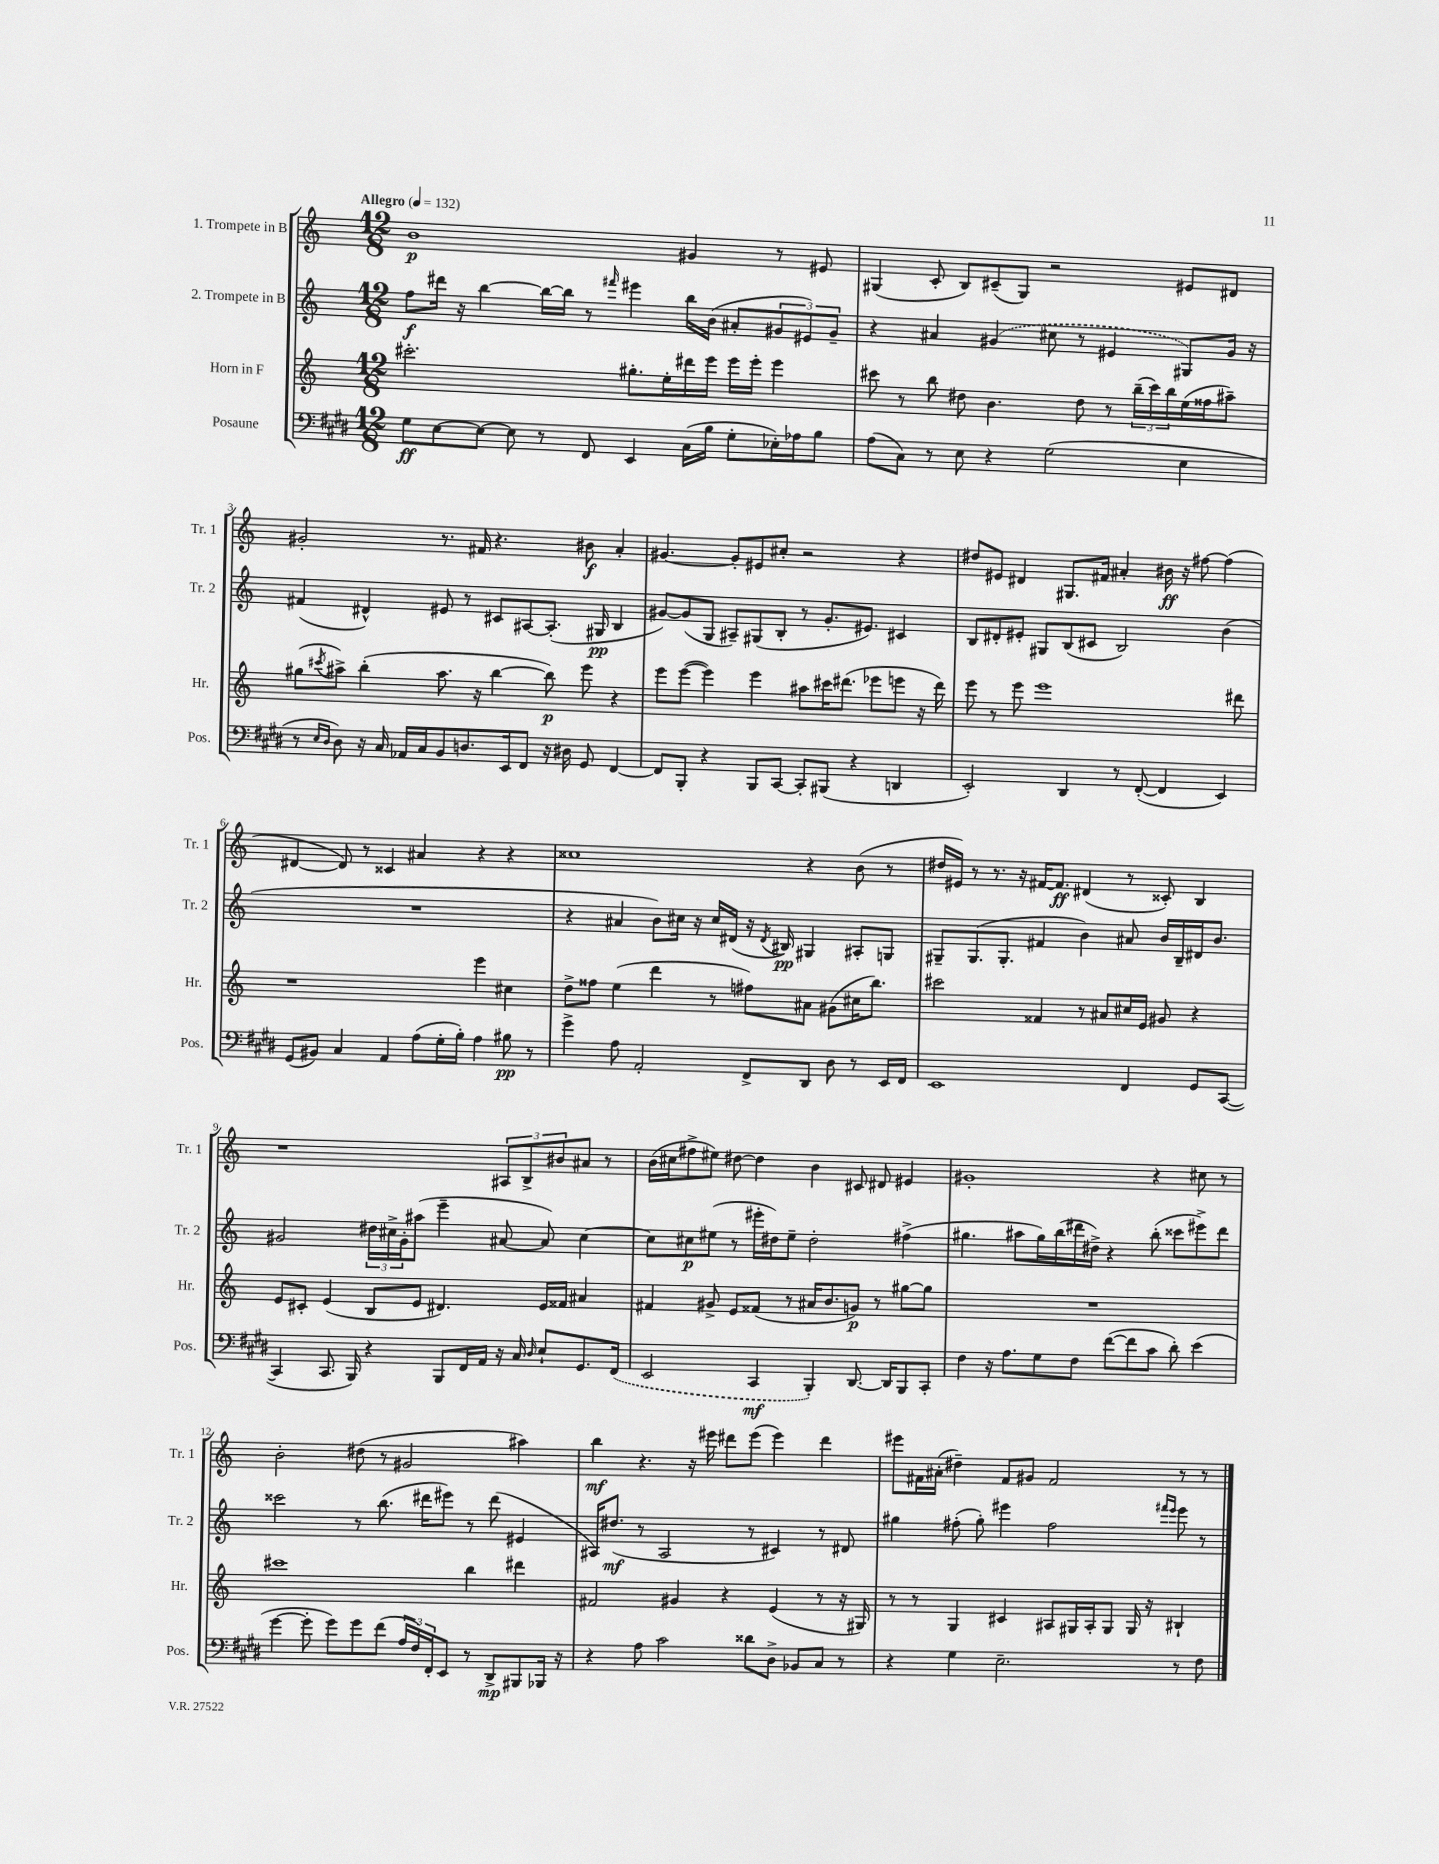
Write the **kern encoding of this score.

**kern	**kern	**kern	**kern
*staff4	*staff3	*staff2	*staff1
*clefF4	*clefG2	*clefG2	*clefG2
*k[f#c#g#d#]	*k[]	*k[]	*k[]
*M12/8	*M12/8	*M12/8	*M12/8
*MM132	*MM132	*MM132	*MM132
8G#\L	2.ccc#'\	8ff\L	1b
[8E\	.	16ddd#\Jk	.
.	.	16r	.
8E\_J	.	[4bb\	.
8E\]	.	.	.
8r	.	16bb\_LL	.
.	.	16bb\]JJ	.
8FF#/	.	8r	.
.	.	16qqfff#/	.
4EE/	8.gg#'\L	4eee#\	.
.	16ee'\L	.	.
(16C#\LL	16ddd#\	16bb\LL	4g#/
16B\JJ	16eee\JJ	(16b\JJ	.
8G#'\L	16eee\LL	8a#'/L	.
.	16eee'\JJ	.	.
16E-'\L)	4eee\	12g#/	8r
16A-\J	.	.	.
.	.	12e#/)	.
8B\J	.	.	8e#/
.	.	12g#~/J	.
=	=	=	=
(8A\L	8ccc#\	4r	(4G#/
8C#\J)	8r	.	.
8r	8bb\	4a#/	8c'/
8E\	8dd#\	.	8B/L)
4r	4.b\	(4g#/	(8c#~/
.	.	.	8G#/J)
(2G#\	.	8cc#\	2r
.	8dd#\	8r	.
.	8r	4e#/	.
.	(24bb~\LL	.	.
.	24ccc#\)	.	.
.	24bb\	.	.
4E\	(16ee\	8G#/L)	8e#/L
.	16ff##\J	.	.
.	8aa#~\J)	16g#/Jk	8d#/J
.	.	16r	.
=	=	=	=
8r	(8gg#\L	(4f#/	2g#'/
16qqE/LL	.	.	.
16qqD#/JJ	8qccc#/	.	.
8D#\)	8aa#^\J)	.	.
16r	(4bb'\	4d#^^/)	.
16C#/	.	.	.
16AA-/LL	.	.	.
16C#/J	.	.	.
8BB/	8.aa#\	8e#/	8.r
8.D/	.	8r	.
.	16r	.	16f#/
.	[4bb\	8c#/L	4.r
16EE/k	.	.	.
8FF#/J	.	[8A#/	.
16r	8bb\])	(8.A#'/]J	.
16D#\	.	.	.
8GG#/	8eee\	.	8b#\
.	.	16G#/	.
[4FF#/	4r	4B/	4a'/
=	=	=	=
8FF#/]L	8eee\L	[8g#/L)	[4.g#/
8BBB'/J	([8eee\J	(8g#/]	.
4r	4eee\])	8G/J	.
.	.	8A#~/L)	8g#'/]L
8BBB/L	4eee\	(8G#/	8e#/
[8CC#/J	.	8B'/J	8cc#'/J
8CC#'/]L	8aa#\L	8r	2r
(8BBB#/J	16ccc#\K	8.g#'/L	.
.	(8.ddd#\J	.	.
4r	.	.	.
.	.	8.e#/J)	.
.	8eee-\L	.	.
4DD/	8eee\J	4c#/	4r
.	16r	.	.
.	16ddd#\)	.	.
=	=	=	=
2EE'/)	8eee\	8B/L	8dd#/L
.	8r	8d#'/	8e#/J
.	8eee\	8e#'/J	4d#/
.	1eee	8G#/L	.
4DD#/	.	(8B/	8.G#/L
.	.	8c#/J	.
.	.	.	16f#/Jk
8r	.	2B/)	4a#'/
([8FF#'/	.	.	.
4FF#/]	.	.	16b#\
.	.	.	16r
.	.	.	[8ff#\
4EE/)	.	(4b\	(4ff#\]
.	8ddd#\	.	.
=	=	=	=
(8GG#/L	1r	1.r	[4d#/
8BB#/J)	.	.	.
4C#/	.	.	8d#/])
.	.	.	8r
4AA/	.	.	4c##/
(8A\L	.	.	4a#/
16G#'\L	.	.	.
16B'\JJ)	.	.	.
4A\	4eee\	.	4r
8B#\	4cc#\	.	4r
8r	.	.	.
=	=	=	=
4g#^\	8dd^\L	4r	1cc##
.	8ff##\J	.	.
8A\	(4ee\	4a#/	.
2AA'/	.	.	.
.	4ddd\	8b\L)	.
.	.	16cc#\Jk	.
.	.	16r	.
.	8r	16cc#/LL	.
.	.	(16d#/JJ	.
8FF#^/L	8ff#\L)	16r	.
.	.	8qd#/	.
.	.	16B#/)	.
8DD#/J	8a#\J	4G#/	4r
8D#\	(8g#\L	.	.
8r	16cc#\K	8A#'/L	(8b\
.	8.bb\J)	.	.
16EE/LL	.	8G/J	8r
16FF#/JJ	.	.	.
=	=	=	=
1EE	2ccc#\	8G#~/L	16dd#/LL
.	.	.	16e#/JJ)
.	.	(8.G#/	8r
.	.	.	8.r
.	.	8.G#'/J	.
.	.	.	16r
.	4f##/	4f#/	[16f#/LK
.	.	.	8.f#/]J
.	8r	4b\)	(4d#/
.	8a#/L	.	.
4FF#/	16cc#/L	8a#/	8r
.	16e/JJ	.	.
.	8g#/	16b/LL	8c##'/)
.	.	16B~/	.
8GG#/L	4r	16d#/J	4B/
.	.	8.b/J	.
([8CC#/J	.	.	.
=	=	=	=
4CC#/]	8e/L	2g#/	1r
.	8c#'/J	.	.
8.CC#/	(4e/	.	.
16BBB/)	.	.	.
4r	8B/L	24dd#\LL	.
.	.	24cc#^\	.
.	.	24g#'\J	.
.	8e/J	(8aa#\J	.
8BBB/L	4.d#/)	4eee~\	.
16FF#/L	.	.	.
16AA/JJ	.	.	.
16r	.	[8a#/	12A#/L
16C#/	.	.	.
.	.	.	12B^/
16qqD#/	.	.	.
8E`/L	16e/LL	8a#/])	.
.	.	.	12b#/
.	16f##/JJ	.	.
8.GG#/	4a#/	[4cc#\	8a#/J
.	.	.	8r
(16FF#/Jk	.	.	.
=	=	=	=
2EE/	4f#/	8cc#\]L	(16b\LL
.	.	.	16cc#\J
.	.	8cc#\	8ff#^\
.	8g#^/	(8ee#\J	8ee#\J)
.	8e/L	8r	[8dd#\
4CC#/	(8f##/J	16eee#'\LL	4dd#\]
.	.	16dd#\J)	.
.	8r	8ee#~\J	.
4BBB'/)	16a#/LK	2dd#'\	4b\
.	8.b/	.	.
[8.DD#/	8g/J)	.	8c#/
.	8r	.	8d#/
16DD#/]LK	.	.	.
8BBB/	[8gg#\L	(4ff#^\	4e#/
8CC#'/J	8gg#\]J	.	.
=	=	=	=
4F#\	1.r	4.gg#\	1g#'
16r	.	.	.
8.A\L	.	.	.
.	.	8aa#\L	.
8G#\	.	16gg#\L)	.
.	.	(16bb\	.
8F#\J	.	16ddd#\	.
.	.	16dd#^\JJ)	.
([8f#\L	.	4r	.
8f#\]	.	.	.
8c#\J	.	(8bb'\	4r
8d#'\)	.	8ccc##\L	.
(4e\	.	8eee#^\)	8cc#\
.	.	8ddd#\J	8r
=	=	=	=
[4g#\	1ccc#	2ccc##\	2b'\
8g#'\]	.	.	.
8g#\L)	.	.	.
8g#\	.	8r	(8dd#\
(8f#\J	.	(8.bb\	8r
24A/LL	.	.	2g#/
24F#/)	.	.	.
.	.	16ddd#\LK	.
24FF#'/J	.	.	.
8EE/J	.	8eee#\J)	.
8r	4bb\	8r	.
8DD#^/L	.	(8ddd#\	.
8BBB#/	4ddd#\	4e#/	4aa#\)
16BBB-/Jk	.	.	.
16r	.	.	.
=	=	=	=
4r	2f#/	16A#/LK)	4bb\
.	.	(8.dd#/J	.
8A\	.	8r	4.r
2c#\	.	2A#/	.
.	4g#/	.	.
.	.	.	16r
.	.	.	16eee#\
.	4r	.	8ddd#\L
8d##\L	.	8r	(8eee#\J
8D#^\J	(4e/	4c#/)	4eee#\)
8BB-/L	.	.	.
8C#/J	8r	8r	4ddd#\
8r	16r	8d#/	.
.	16G#/)	.	.
=	=	=	=
4r	8r	4gg#\	8eee#\L
.	8r	.	16f#\L
.	.	.	(16a#'\JJ
4G#\	4G/	(8ff#'\	4dd#~\)
.	.	8gg#'\)	.
2.E~\	4c#/	4eee#\	8f#/L
.	.	.	8g#/J
.	8A#/L	2ff#\	2f#/
.	16G#/L	.	.
.	16A#'/J	.	.
.	8G#/J	.	.
.	16G#/	.	.
.	16r	.	.
.	.	16qqfff#/LL	.
.	.	16qqeee#/JJ	.
8r	4B#`/	8eee#\	8r
8F#\	.	8r	8r
==	==	==	==
*-	*-	*-	*-
